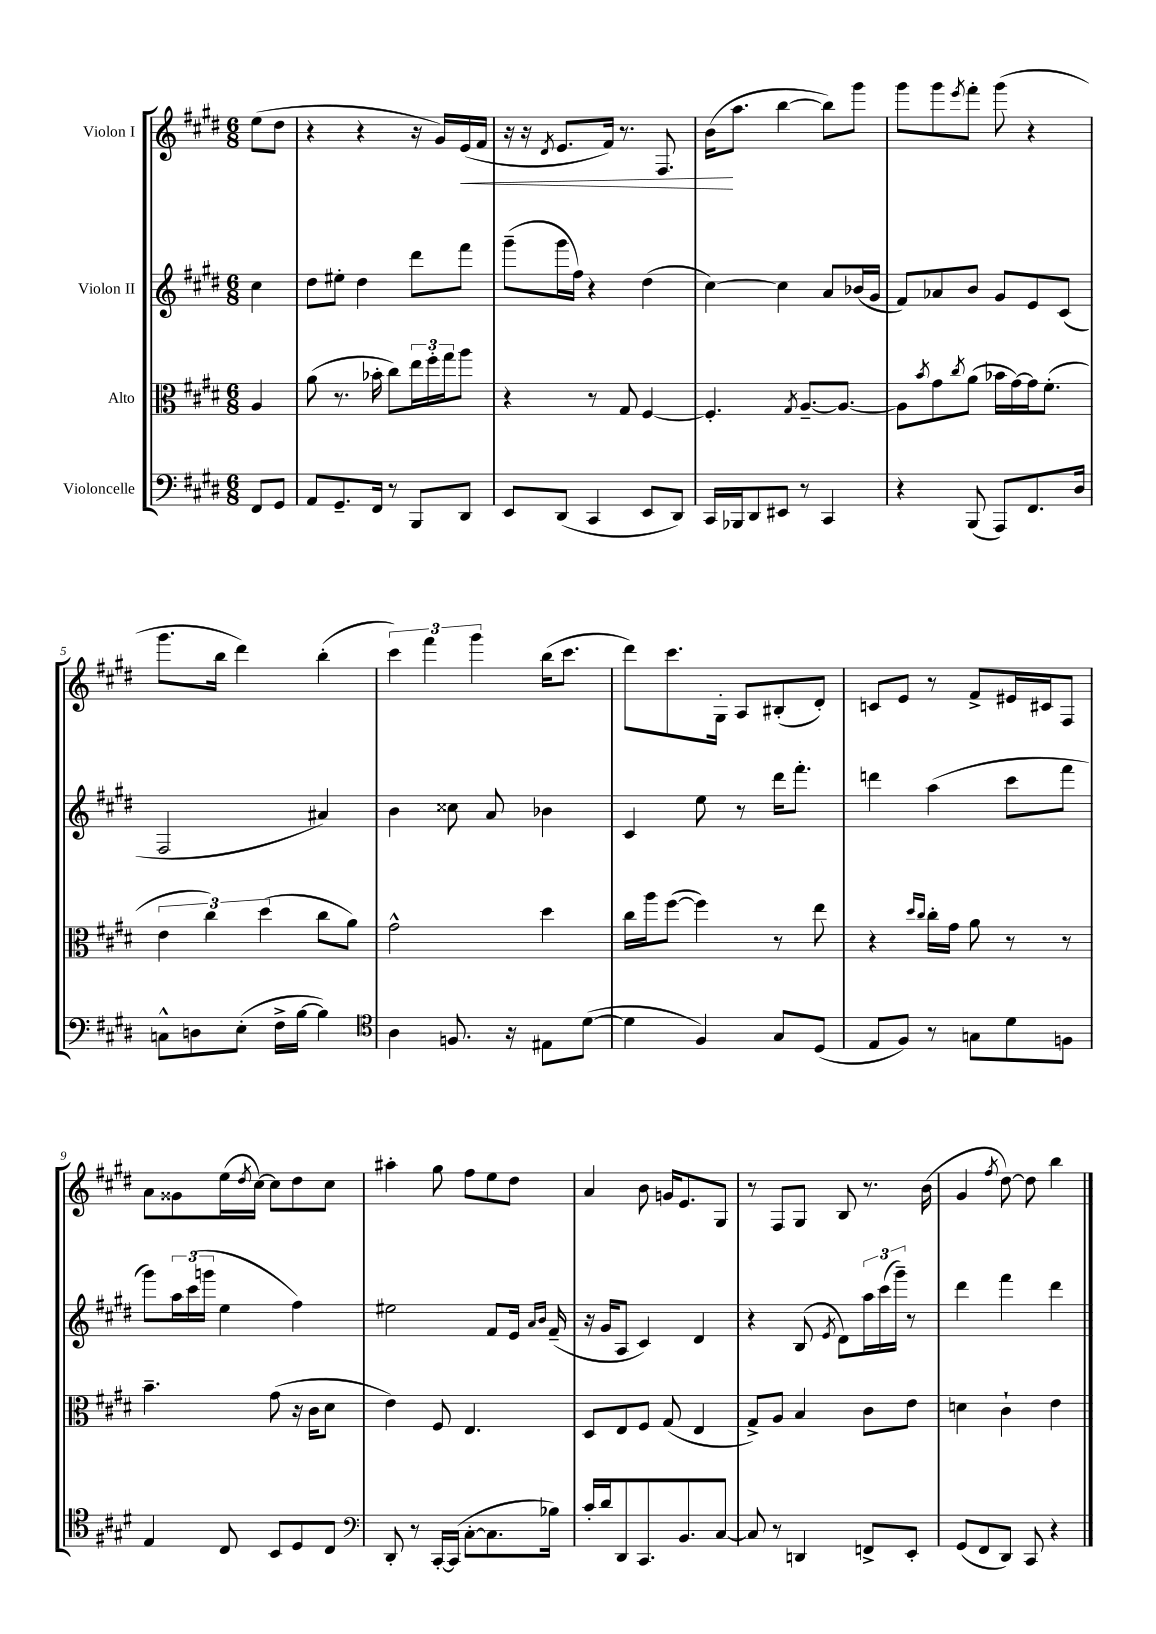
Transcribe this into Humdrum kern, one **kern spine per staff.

**kern	**kern	**kern	**kern	**dynam
*part4	*part3	*part2	*part1	*part1
*staff4	*staff3	*staff2	*staff1	*staff1
*I"Violoncelle	*I"Alto	*I"Violon II	*I"Violon I	*
*clefF4	*clefC3	*clefG2	*clefG2	*
*k[f#c#g#d#]	*k[f#c#g#d#]	*k[f#c#g#d#]	*k[f#c#g#d#]	*
*M6/8	*M6/8	*M6/8	*M6/8	*
=	=	=	=	=
8FF#/L	4A/	4cc#\	(8ee\L	.
8GG#/J	.	.	8dd#\J	.
=1	=1	=1	=1	=1
8AA/L	(8a\	8dd#\L	4r	.
8.GG#~/	8.r	8ee#X'\J	.	.
.	.	4dd#\	4r	.
16FF#/Jk	16b-X'\	.	.	.
8r	8cc#\L)	.	.	.
8BBB/L	24ee\L	8ddd#\L	16r	.
.	24ff#'\	.	.	.
.	.	.	16g#/LL)	.
.	24gg#\J	.	.	.
!	!	!	!	!LO:HP:b
8DD#/J	8aa\J	8fff#\J	(16e/	<
.	.	.	16f#/JJ	.
=2	=2	=2	=2	=2
8EE/L	4r	(8ggg#~\L	16r	.
.	.	.	16r	.
.	.	.	8qd#/	.
(8DD#/J	.	16ggg#\L	8.e/L	.
.	.	16ff#\JJ)	.	.
4CC#/	8r	4r	.	.
.	.	.	16f#/Jk)	.
.	8G#/	.	8.r	.
8EE/L	[4F#/	(4dd#\	.	.
.	.	.	8.F#/	.
8DD#/J)	.	.	.	.
=3	=3	=3	=3	=3
16CC#/LL	4.F#'/]	[4cc#\)	(16b\KL	.
16BBB-X/J	.	.	8.aa\J	[
8DD#/	.	.	.	.
8EE#X/J	.	4cc#\]	[4bb\	.
.	8qG#/	.	.	.
8r	[8.A~/L	.	.	.
4CC#/	.	8a/L	8bb\L])	.
.	8.A/J_	.	.	.
.	.	(16b-X/L	8ggg#\J	.
.	.	16g#/JJ	.	.
=4	=4	=4	=4	=4
4r	8A\L]	8f#/L)	8ggg#\L	.
.	8qb/	.	.	.
.	8g#\	8a-X/	8ggg#\	.
.	8qcc#/	.	8qeee/	.
(8BBB/	(8a\J	8b/J	8fff#'\J	.
8AAA/L)	16b-X\LL	8g#/L	(8ggg#\	.
.	[16g#\)	.	.	.
8.FF#/	16g#\J]	8e/	4r	.
.	(8.f#'\J	.	.	.
.	.	(8c#/J	.	.
16D#/Jk	.	.	.	.
!!LO:LB:g=z
=5	=5	=5	=5	=5
8Cn^^\L	6e\	2F#/	8.ggg#\L	.
8Dn\	.	.	.	.
.	6cc#\)	.	.	.
.	.	.	16bb\Jk	.
(8E'\J	.	.	4ddd#\)	.
.	(6dd#\	.	.	.
16F#^\LL	.	.	.	.
[16B\JJ	.	.	.	.
4B\])	8cc#\L	4a#X/)	(4bb'\	.
.	8a\J)	.	.	.
=6	=6	=6	=6	=6
*clefC4	*	*	*	*
4A\	2g#^^\	4b\	6ccc#\)	.
.	.	.	6fff#\	.
8.Fn/	.	8cc##X\	.	.
.	.	.	6ggg#\	.
.	.	8a/	.	.
16r	.	.	.	.
8E#X\L	4dd#\	4b-X\	(16bb\KL	.
.	.	.	8.ccc#\J	.
([8d#\J	.	.	.	.
=7	=7	=7	=7	=7
4d#\]	16cc#\LL	4c#/	8ddd#\L)	.
.	16aa\J	.	.	.
.	([8ff#\J	.	8.ccc#\	.
4F#/)	4ff#\])	8ee\	.	.
.	.	.	16G#'\Jk	.
.	.	8r	8A/L	.
8G#/L	8r	16ddd#\KL	(8B#X'/	.
.	.	8.fff#'\J	.	.
(8D#/J	8ee\	.	8d#'/J)	.
=8	=8	=8	=8	=8
8E/L	4r	4dddn\	8cn/L	.
8F#/J)	.	.	8e/J	.
.	16qqdd#/LL	.	.	.
.	16qqcc#/JJ	.	.	.
8r	16cc#'\LL	(4aa\	8r	.
.	16g#\JJ	.	.	.
8Gn\L	8a\	.	8f#^/L	.
8d#\	8r	8ccc#\L	16e#X/L	.
.	.	.	16c#X/J	.
8Fn\J	8r	8fff#\J	8F#/J	.
!!LO:LB:g=z
=9	=9	=9	=9	=9
4E/	4.b~\	8ggg#\L)	8a\L	.
.	.	24aa\L	8g##X\	.
.	.	(24ccc#\	.	.
.	.	24gggn\JJ	.	.
8C#/	.	4ee\	(16ee\L	.
.	.	.	8qdd#/	.
.	.	.	[16cc#\JJ)	.
8BB/L	(8g#\	.	8cc#\L]	.
8D#/	16r	4ff#\)	8dd#\	.
.	16c#\KL	.	.	.
8C#/J	8d#\J	.	8cc#\J	.
=10	=10	=10	=10	=10
*clefF4	*	*	*	*
8DD#'/	4e\)	2ee#X\	4aa#X'\	.
8r	.	.	.	.
[16CC#'/LL	8F#/	.	8gg#\	.
(16CC#/JJ]	.	.	.	.
[8C#'\L	4.E/	.	8ff#\L	.
8.C#\]	.	8f#/L	8ee\	.
.	.	16e/Jk	8dd#\J	.
.	.	16qqa/LL	.	.
.	.	16qqb/JJ	.	.
16B-X\Jk)	.	(16f#~/	.	.
=11	=11	=11	=11	=11
16c#'/LL	8D#/L	16r	4a/	.
16d#/J	.	16g#/KL	.	.
8DD#/	8E/	8A/J	.	.
8.CC#/	8F#/J	4c#/)	8b\	.
.	(8G#/	.	16gn/KL	.
8.BB/	.	.	8.e/	.
.	4E/	4d#/	.	.
[8C#/J	.	.	8G#/J	.
=12	=12	=12	=12	=12
8C#/]	8G#^/L)	4r	8r	.
8r	8A/J	.	8F#/L	.
4DDn/	4B/	(8B/	8G#/J	.
.	.	8qe/	.	.
.	.	8d#\L)	8B/	.
8FFn^/L	8c#\L	24aa\L	8.r	.
.	.	(24ccc#\	.	.
.	.	24ggg#~\JJ)	.	.
8EE'/J	8e\J	8r	.	.
.	.	.	(16b\	.
=13	=13	=13	=13	=13
(8GG#/L	4dn\	4ddd#\	4g#/	.
8FF#/	.	.	.	.
.	.	.	8qff#/	.
8DD#/J)	4c#`\	4fff#\	[8dd#\)	.
8CC#/	.	.	8dd#\]	.
4r	4e\	4ddd#\	4bb\	.
==	==	==	==	==
*-	*-	*-	*-	*-
